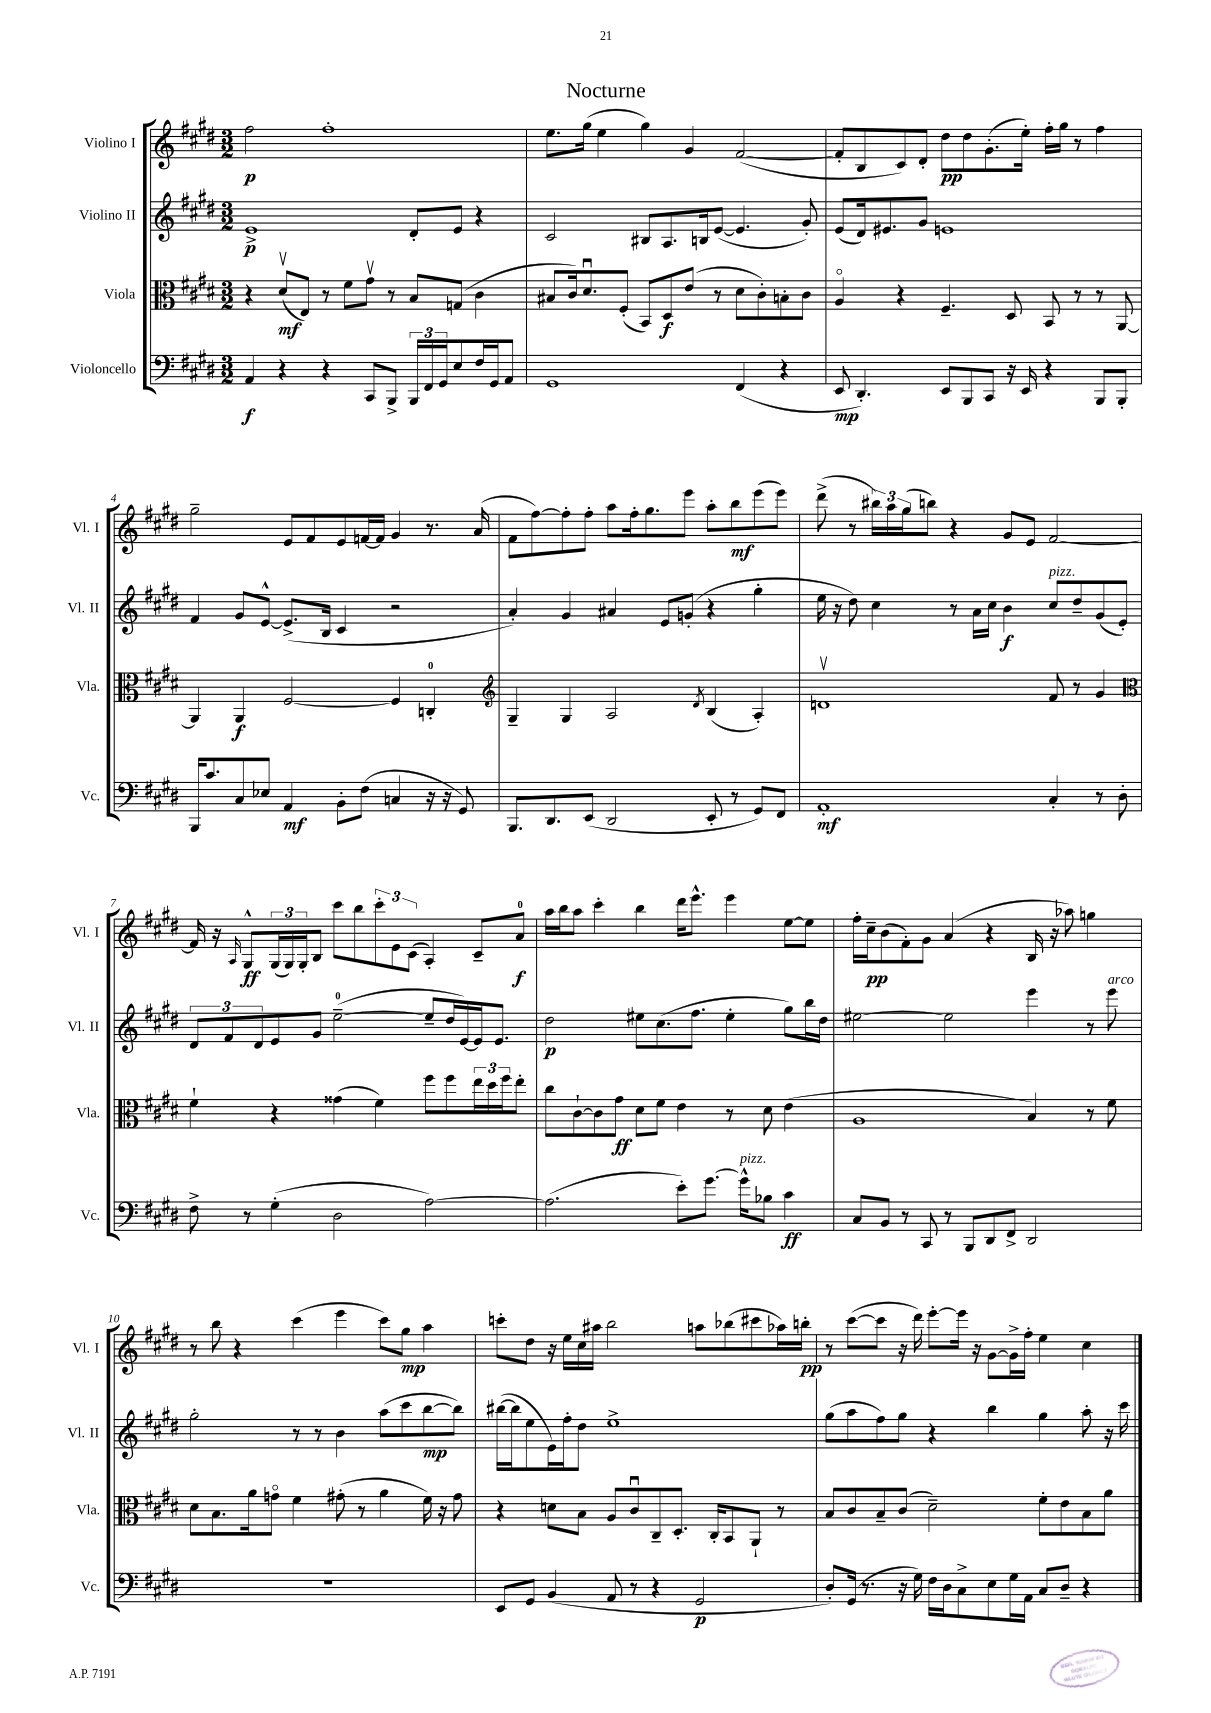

**kern	**dynam	**kern	**dynam	**kern	**dynam	**kern	**dynam
*part4	*part4	*part3	*part3	*part2	*part2	*part1	*part1
*staff4	*staff4	*staff3	*staff3	*staff2	*staff2	*staff1	*staff1
*I"Violoncello	*	*I"Viola	*	*I"Violino II	*	*I"Violino I	*
*I'Vc.	*	*I'Vla.	*	*I'Vl. II	*	*I'Vl. I	*
*clefF4	*	*clefC3	*	*clefG2	*	*clefG2	*
*k[f#c#g#d#]	*	*k[f#c#g#d#]	*	*k[f#c#g#d#]	*	*k[f#c#g#d#]	*
*M3/2	*	*M3/2	*	*M3/2	*	*M3/2	*
=1	=1	=1	=1	=1	=1	=1	=1
4AA/	f	4r	.	1e^	p	2ff#\	p
4r	.	(8d#v/L	mf	.	.	.	.
.	.	8E/J)	.	.	.	.	.
4r	.	8r	.	.	.	1ff#'	.
.	.	8f#\L	.	.	.	.	.
8CC#/L	.	8g#v\J	.	.	.	.	.
8BBB^/J	.	8r	.	.	.	.	.
24BBB/LL	.	8B/L	.	8d#'/L	.	.	.
24FF#/	.	.	.	.	.	.	.
24GG#/J	.	.	.	.	.	.	.
8E/	.	(8Gn/J	.	8e/J	.	.	.
16F#/L	.	4c#\	.	4r	.	.	.
16GG#/J	.	.	.	.	.	.	.
8AA/J	.	.	.	.	.	.	.
=2	=2	=2	=2	=2	=2	=2	=2
1GG#	.	8B#X/L	.	2c#/	.	8.ee\L	.
.	.	16c#/k)	.	.	.	.	.
.	.	8.d#u/	.	.	.	(16gg#\Jk	.
.	.	.	.	.	.	4ee\	.
.	.	(8F#'/J	.	.	.	.	.
.	.	8BB/L)	.	8B#X/L	.	4gg#\)	.
.	.	8D#/	f	8.A/	.	.	.
.	.	(8e/J	.	.	.	4g#/	.
.	.	.	.	16Bn/k	.	.	.
.	.	8r	.	([8e/J	.	.	.
(4FF#/	.	8d#\L	.	4.e/]	.	([2f#/	.
.	.	8c#'\)	.	.	.	.	.
4r	.	8Bn'\	.	.	.	.	.
.	.	8c#\J	.	8g#'/)	.	.	.
=3	=3	=3	=3	=3	=3	=3	=3
8EE/	mp	4A/	.	(8e/L	.	8f#'/L]	.
4.DD#'/)	.	.	.	16d#/k)	.	8B/	.
.	.	.	.	8.e#X/	.	.	.
.	.	4r	.	.	.	8c#/)	.
.	.	.	.	8g#/J	.	8d#'/J	.
8EE/L	.	4.F#~/	.	1en	.	8dd#\L	pp
8BBB/	.	.	.	.	.	8dd#\	.
8CC#/J	.	.	.	.	.	(8.g#'\	.
16r	.	8D#/	.	.	.	.	.
16EE/	.	.	.	.	.	16ee'\Jk)	.
4r	.	8BB/	.	.	.	16ff#'\LL	.
.	.	.	.	.	.	16gg#\JJ	.
.	.	8r	.	.	.	8r	.
8BBB/L	.	8r	.	.	.	4ff#\	.
8BBB'/J	.	[8AA/	.	.	.	.	.
!!LO:LB:g=z
=4	=4	=4	=4	=4	=4	=4	=4
16BBB/KL	.	4AA/]	.	4f#/	.	2gg#~\	.
8.c#/	.	.	.	.	.	.	.
8C#/	.	4AA/	f	8g#/L	.	.	.
8E-X/J	.	.	.	[8e^^/J	.	.	.
4AA/	mf	[2F#/	.	(8.e^/L]	.	8e/L	.
.	.	.	.	.	.	8f#/	.
.	.	.	.	16B/Jk	.	.	.
8BB'\L	.	.	.	4c#/	.	8e/	.
(8F#\J	.	.	.	.	.	[16fn/L	.
.	.	.	.	.	.	16f/JJ]	.
4Cn/	.	4F#/]	.	2r	.	4g#/	.
16r	.	4Cn'/	.	.	.	8.r	.
16r	.	.	.	.	.	.	.
8GG#/)	.	.	.	.	.	.	.
.	.	.	.	.	.	(16a/	.
=5	=5	=5	=5	=5	=5	=5	=5
*	*	*clefG2	*	*	*	*	*
8.BBB/L	.	4G#~/	.	4a'/)	.	8f#\L	.
.	.	.	.	.	.	[8ff#\)	.
8.DD#/	.	.	.	.	.	.	.
.	.	4G#/	.	4g#/	.	8ff#'\]	.
(8EE/J	.	.	.	.	.	8ff#'\J	.
2DD#/	.	2A/	.	4a#X/	.	8aa\L	.
.	.	.	.	.	.	16ff#'\k	.
.	.	.	.	.	.	8.gg#\	.
.	.	.	.	8e/L	.	.	.
.	.	.	.	(8gn'/J	.	8eee\J	.
.	.	8qd#/	.	.	.	.	.
8EE'/	.	(4B/	.	4r	.	8aa'\L	.
8r	.	.	.	.	.	8bb\	mf
8GG#/L)	.	4A'/)	.	4gg#'\	.	(8eee\	.
8FF#/J	.	.	.	.	.	8eee\J)	.
=6	=6	=6	=6	=6	=6	=6	=6
1AA'	mf	1dnv	.	16ee\	.	(8ddd#^\	.
.	.	.	.	16r	.	.	.
.	.	.	.	8dd#\)	.	8r	.
.	.	.	.	4cc#\	.	24bb#X\LL)	.
.	.	.	.	.	.	24aa\	.
.	.	.	.	.	.	(24gg#\J	.
.	.	.	.	.	.	8bbn\J)	.
.	.	.	.	8r	.	4r	.
.	.	.	.	16a\LL	.	.	.
.	.	.	.	16cc#\JJ	.	.	.
.	.	.	.	4b\	f	8g#/L	.
.	.	.	.	.	.	8e/J	.
!	!	!	!	!LO:TX:a:i:t=pizz.	!	!	!
4C#'/	.	8f#/	.	8cc#/L	.	[2f#/	.
.	.	8r	.	8dd#~/	.	.	.
8r	.	4g#/	.	(8g#/	.	.	.
8D#'\	.	.	.	8e'/J)	.	.	.
!!LO:LB:g=z
=7	=7	=7	=7	=7	=7	=7	=7
*	*	*clefC3	*	*	*	*	*
8F#^\	.	4f#`\	.	12d#/L	.	16f#/]	.
.	.	.	.	.	.	16r	.
.	.	.	.	12f#/	.	.	.
.	.	.	.	.	.	16qqA/	.
8r	.	.	.	.	.	8G#^^/L	ff
.	.	.	.	12d#/	.	.	.
(4G#'\	.	4r	.	8e/	.	(24G#/L	.
.	.	.	.	.	.	24G#/)	.
.	.	.	.	.	.	24G#'/J	.
.	.	.	.	8g#/J	.	8B/J	.
2D#\	.	(4g##X\	.	([2ee~\	.	8ccc#\L	.
.	.	.	.	.	.	8bb\	.
.	.	4f#\)	.	.	.	12ccc#'\	.
.	.	.	.	.	.	12e\	.
.	.	.	.	.	.	(12c#\J	.
[2A\)	.	8ff#\L	.	8ee~/L]	.	4A'/)	.
.	.	8ff#\	.	16dd#/L	.	.	.
.	.	.	.	[16e/)	.	.	.
.	.	24ee\L	.	16e/J]	.	8c#~/L	.
.	.	24dd#\	.	.	.	.	.
.	.	.	.	8.e/J	.	.	.
.	.	24ff#\J	.	.	.	.	.
.	.	8ee'\J	.	.	.	8a/J	f
=8	=8	=8	=8	=8	=8	=8	=8
(2.A\]	.	8cc#\L	.	2dd#\	p	16aa\LL	.
.	.	.	.	.	.	16bb\J	.
.	.	[8c#`\	.	.	.	8aa\J	.
.	.	8c#\]	.	.	.	4ccc#'\	.
.	.	8g#\J	ff	.	.	.	.
.	.	8d#\L	.	8ee#X\L	.	4bb\	.
.	.	8f#\J	.	(8.cc#\	.	.	.
8e'\L)	.	4e\	.	.	.	16ddd#\KL	.
.	.	.	.	8.ff#\J	.	8.eee^^\J	.
[8.g#\J	.	.	.	.	.	.	.
.	.	8r	.	4ee#'\	.	4eee\	.
!LO:TX:a:i:t=pizz.	!	!	!	!	!	!	!
16g#^^\KL]	.	.	.	.	.	.	.
8B-X\J	.	8d#\	.	.	.	.	.
4c#\	ff	(4e\	.	8gg#\L)	.	[8ee\L	.
.	.	.	.	16bb\L	.	8ee\J]	.
.	.	.	.	16dd#\JJ	.	.	.
=9	=9	=9	=9	=9	=9	=9	=9
8C#/L	.	1A	.	[2ee#X\	.	16ff#'\LL	.
.	.	.	.	.	.	16cc#~\J	pp
8BB/J	.	.	.	.	.	(8b\	.
8r	.	.	.	.	.	8f#'\)	.
8CC#/	.	.	.	.	.	8g#\J	.
8r	.	.	.	2ee#\]	.	(4a/	.
8BBB/L	.	.	.	.	.	.	.
8DD#/	.	.	.	.	.	4r	.
8FF#^/J	.	.	.	.	.	.	.
2DD#/	.	4B/)	.	4eee\	.	16B/	.
.	.	.	.	.	.	16r	.
.	.	.	.	.	.	8aa-X\)	.
.	.	8r	.	8r	.	4ggn\	.
!	!	!	!	!LO:TX:a:i:t=arco	!	!	!
.	.	8f#\	.	8eee\	.	.	.
!!LO:LB:g=z
=10	=10	=10	=10	=10	=10	=10	=10
1.r	.	8d#\L	.	2gg#'\	.	8r	.
.	.	8.B\	.	.	.	8bb\	.
.	.	.	.	.	.	4r	.
.	.	16a\k	.	.	.	.	.
.	.	8gn\J	.	.	.	.	.
.	.	4f#\	.	8r	.	(4ccc#\	.
.	.	.	.	8r	.	.	.
.	.	(8g#X'\	.	4b\	.	4eee\	.
.	.	8r	.	.	.	.	.
.	.	4a\	.	(8aa\L	.	8ccc#\L)	.
.	.	.	.	8ccc#\	.	8gg#\J	mp
.	.	16f#\)	.	[8bb\	mp	4aa\	.
.	.	16r	.	.	.	.	.
.	.	8g#\	.	8bb\J])	.	.	.
=11	=11	=11	=11	=11	=11	=11	=11
8EE/L	.	4r	.	([16bb#X\LL	.	8cccn'\L	.
.	.	.	.	16bb#\J]	.	.	.
8GG#/J	.	.	.	8ee\	.	8dd#\J	.
(4BB/	.	8dn\L	.	16e\L)	.	16r	.
.	.	.	.	16ff#'\J	.	16ee\LL	.
.	.	8B\J	.	8dd#\J	.	16cc#\	.
.	.	.	.	.	.	16aa#X\JJ	.
8AA/	.	8A/L	.	1ee^	.	2bb\	.
8r	.	8c#u/	.	.	.	.	.
4r	.	8C#~/	.	.	.	.	.
.	.	8.D#'/J	.	.	.	.	.
2GG#/	p	.	.	.	.	8aan\L	.
.	.	16C#'/KL	.	.	.	.	.
.	.	8BB/	.	.	.	(8bb-X\	.
.	.	8AA`/J	.	.	.	8ccc#X\	.
.	.	8r	.	.	.	16aa-X\L)	.
.	.	.	.	.	.	16bbn'\JJ	pp
=12	=12	=12	=12	=12	=12	=12	=12
8D#'/L)	.	8B/L	.	(8gg#\L	.	8r	.
(16GG#/Jk	.	8c#/	.	8aa\	.	([8ccc#\L	.
8.r	.	.	.	.	.	.	.
.	.	8B~/	.	8ff#\)	.	8ccc#\J]	.
16r	.	(8c#/J	.	8gg#\J	.	16r	.
16G#\)	.	.	.	.	.	16ddd#\)	.
16F#\LL	.	2d#~\)	.	4r	.	[8eee'\L	.
16D#\J	.	.	.	.	.	.	.
8C#^\	.	.	.	.	.	16eee\Jk]	.
.	.	.	.	.	.	16r	.
8E\	.	.	.	4bb\	.	[8g#\L	.
16G#\L	.	.	.	.	.	16g#^\L]	.
16AA\JJ	.	.	.	.	.	16ff#'\JJ	.
8C#/L	.	8f#'\L	.	4gg#\	.	4ee\	.
8D#~/J	.	8e\	.	.	.	.	.
4r	.	8B\	.	8aa'\	.	4cc#\	.
.	.	8a\J	.	16r	.	.	.
.	.	.	.	16ccc#\	.	.	.
==	==	==	==	==	==	==	==
*-	*-	*-	*-	*-	*-	*-	*-
